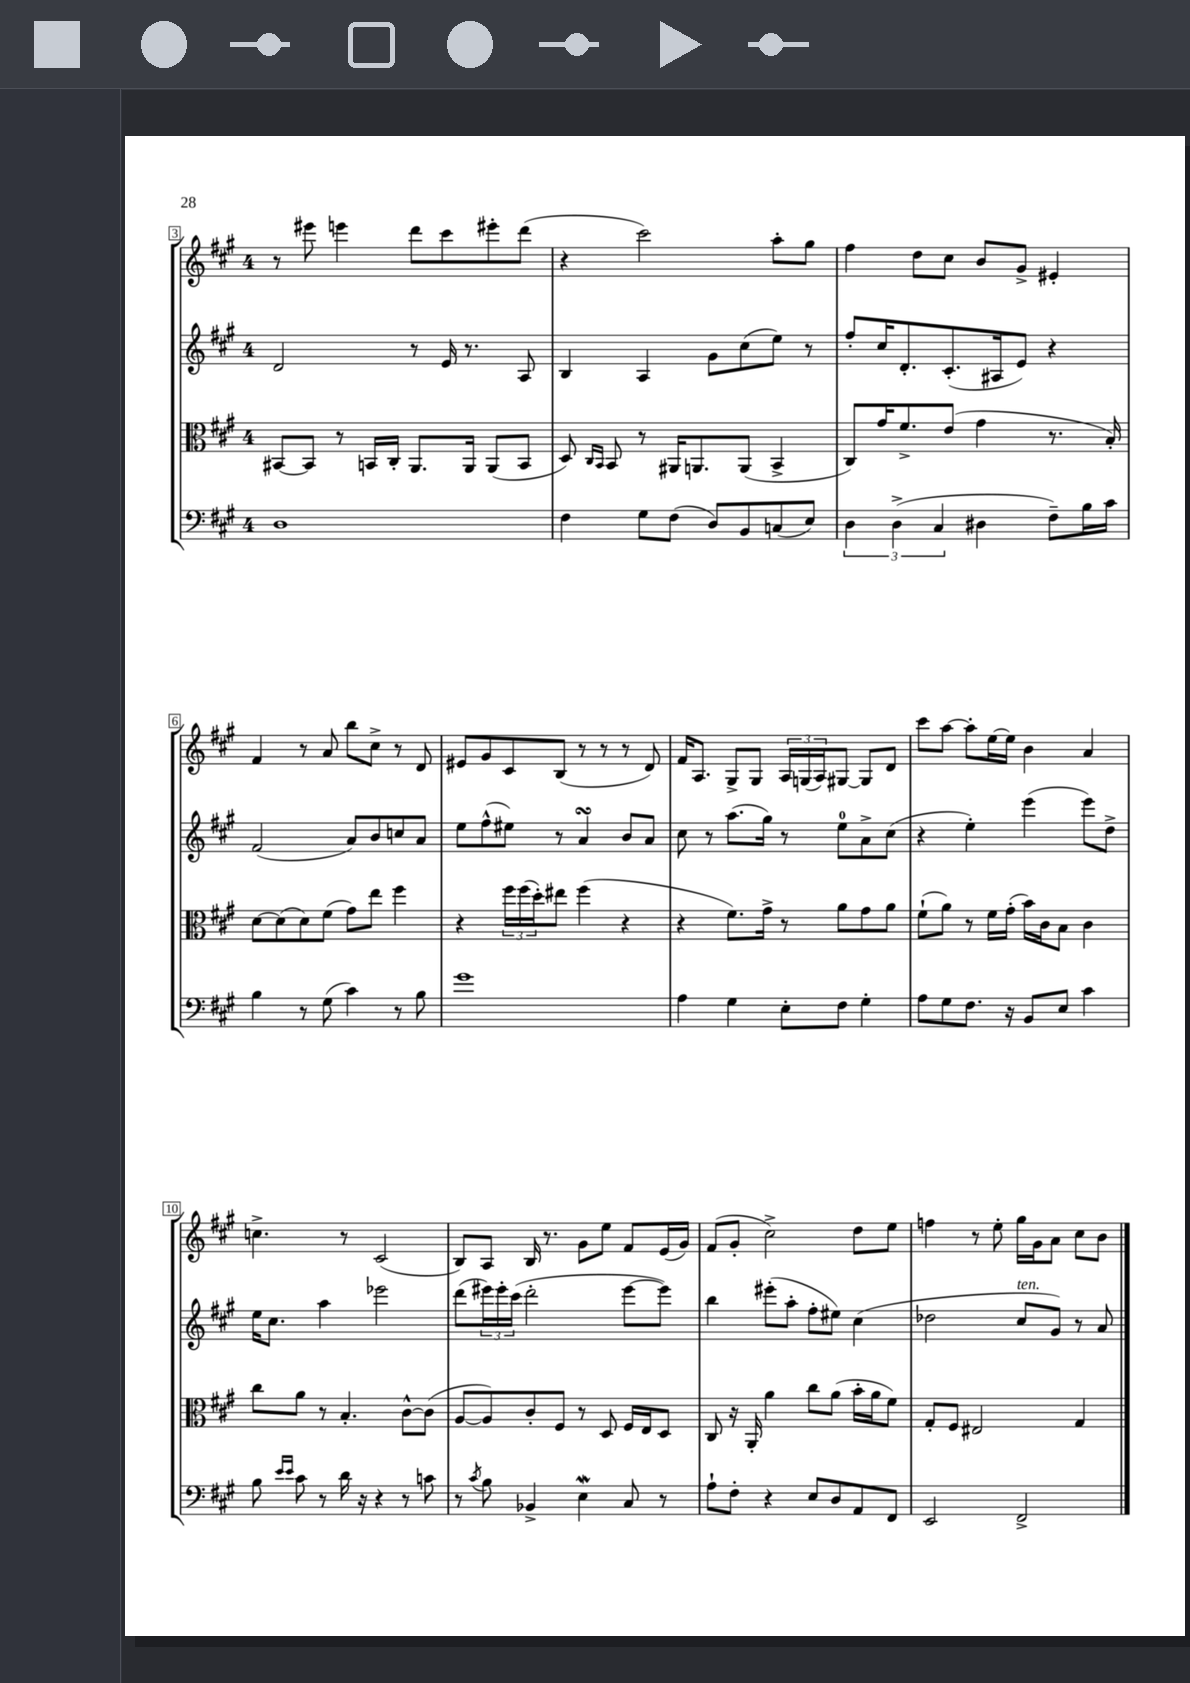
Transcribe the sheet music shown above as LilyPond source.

<<
\new StaffGroup <<
\new Staff = "s0" {
    \clef treble \key a \major \once \override Staff.TimeSignature.style = #'single-digit \time 4/4
    r8 eis'''8 e'''4 d'''8 cis'''8 eis'''8-. d'''8( |
    r4 cis'''2) a''8-. gis''8 |
    fis''4 d''8 cis''8 b'8 gis'8-> eis'4-. |
    fis'4 r8 a'8 b''8 cis''8-> r8 d'8 |
    eis'8 gis'8 cis'8 b8( r8 r8 r8 d'8) |
    fis'16 a8. gis8-> gis8 \tuplet 3/2 { a16 g16( a16) } gis8~ gis8 d'8 |
    cis'''8 a''8~ a''8-. e''16~ e''16 b'4 a'4 |
    c''4.-> r8 cis'2( |
    b8) a8 b16 r8. gis'8 e''8 fis'8 e'16( gis'16) |
    fis'8( gis'8-. cis''2->) d''8 e''8 |
    f''4 r8 e''8-. gis''16 gis'16 a'8 cis''8 b'8 \bar "|." |
}
\new Staff = "s1" {
    \clef treble \key a \major \once \override Staff.TimeSignature.style = #'single-digit \time 4/4
    d'2 r8 e'16 r8. a8 |
    b4 a4 gis'8 cis''8( e''8) r8 |
    fis''8-. cis''16 d'8.-. cis'8.-.( ais16 e'8) r4 |
    fis'2( a'8) b'8 c''8 a'8 |
    e''8 fis''8-^( eis''8) r8 a'4\turn b'8 a'8 |
    cis''8 r8 a''8.( gis''16) r8 e''8-0 a'8-> cis''8( |
    r4 e''4-.) e'''4( e'''8) d''8-> |
    e''16 cis''8. a''4 ees'''2 |
    d'''8( \tuplet 3/2 { eis'''16) eis'''16-. cis'''16( } d'''2-. eis'''8~ eis'''8) |
    b''4 eis'''8-.( a''8-. fis''8-. eis''8) cis''4( |
    des''2 cis''8^\markup { \italic "ten." } gis'8) r8 a'8 \bar "|." |
}
\new Staff = "s2" {
    \clef alto \key a \major \once \override Staff.TimeSignature.style = #'single-digit \time 4/4
    bis,8~ bis,8 r8 b,16 cis16-. a,8. a,16 a,8( b,8 |
    d8) \grace { cis16 b,16 } b,8 r8 ais,16 a,8. a,8( b,4-> |
    cis8) gis'16 fis'8.-> e'8( gis'4 r8. b16-.) |
    d'8~ d'8( d'8) fis'8( gis'8) e''8 fis''4 |
    r4 \tuplet 3/2 { fis''16 fis''16( d''16-.) } eis''8 fis''4( r4 |
    r4 fis'8.) gis'16-> r8 a'8 gis'8 a'8 |
    fis'8-!( a'8) r8 fis'16 gis'16-.( b'16) cis'16 b8 cis'4 |
    cis''8 a'8 r8 b4.-. cis'8~-^ cis'8( |
    a8~ a8) cis'8-. fis8 r8 d8 fis16 e16 d8 |
    cis8 r16 a,16-. a'4 cis''8 a'8( b'16-. a'16 fis'8) |
    gis8-. fis8 eis2 gis4 \bar "|." |
}
\new Staff = "s3" {
    \clef bass \key a \major \once \override Staff.TimeSignature.style = #'single-digit \time 4/4
    d1 |
    fis4 gis8 fis8( d8) b,8 c8( e8) |
    \tuplet 3/2 { d4 d4->( cis4 } dis4 fis8--) b16 cis'16 |
    b4 r8 gis8( cis'4) r8 b8 |
    gis'1 |
    a4 gis4 e8-. fis8 gis4-. |
    a8 gis8 fis8. r16 b,8 e8 cis'4 |
    b8 \grace { e'16 e'16 } cis'8 r8 d'16 r16 r4 r8 c'8 |
    r8 \acciaccatura { cis'8 } b8 bes,4-> e4\mordent cis8 r8 |
    a8-! fis8-. r4 e8 d8 a,8 fis,8 |
    e,2 fis,2-> \bar "|." |
}
>>
>>
\layout { \context { \Score currentBarNumber = #3 \override BarNumber.stencil = #(make-stencil-boxer 0.1 0.3 ly:text-interface::print) } }
